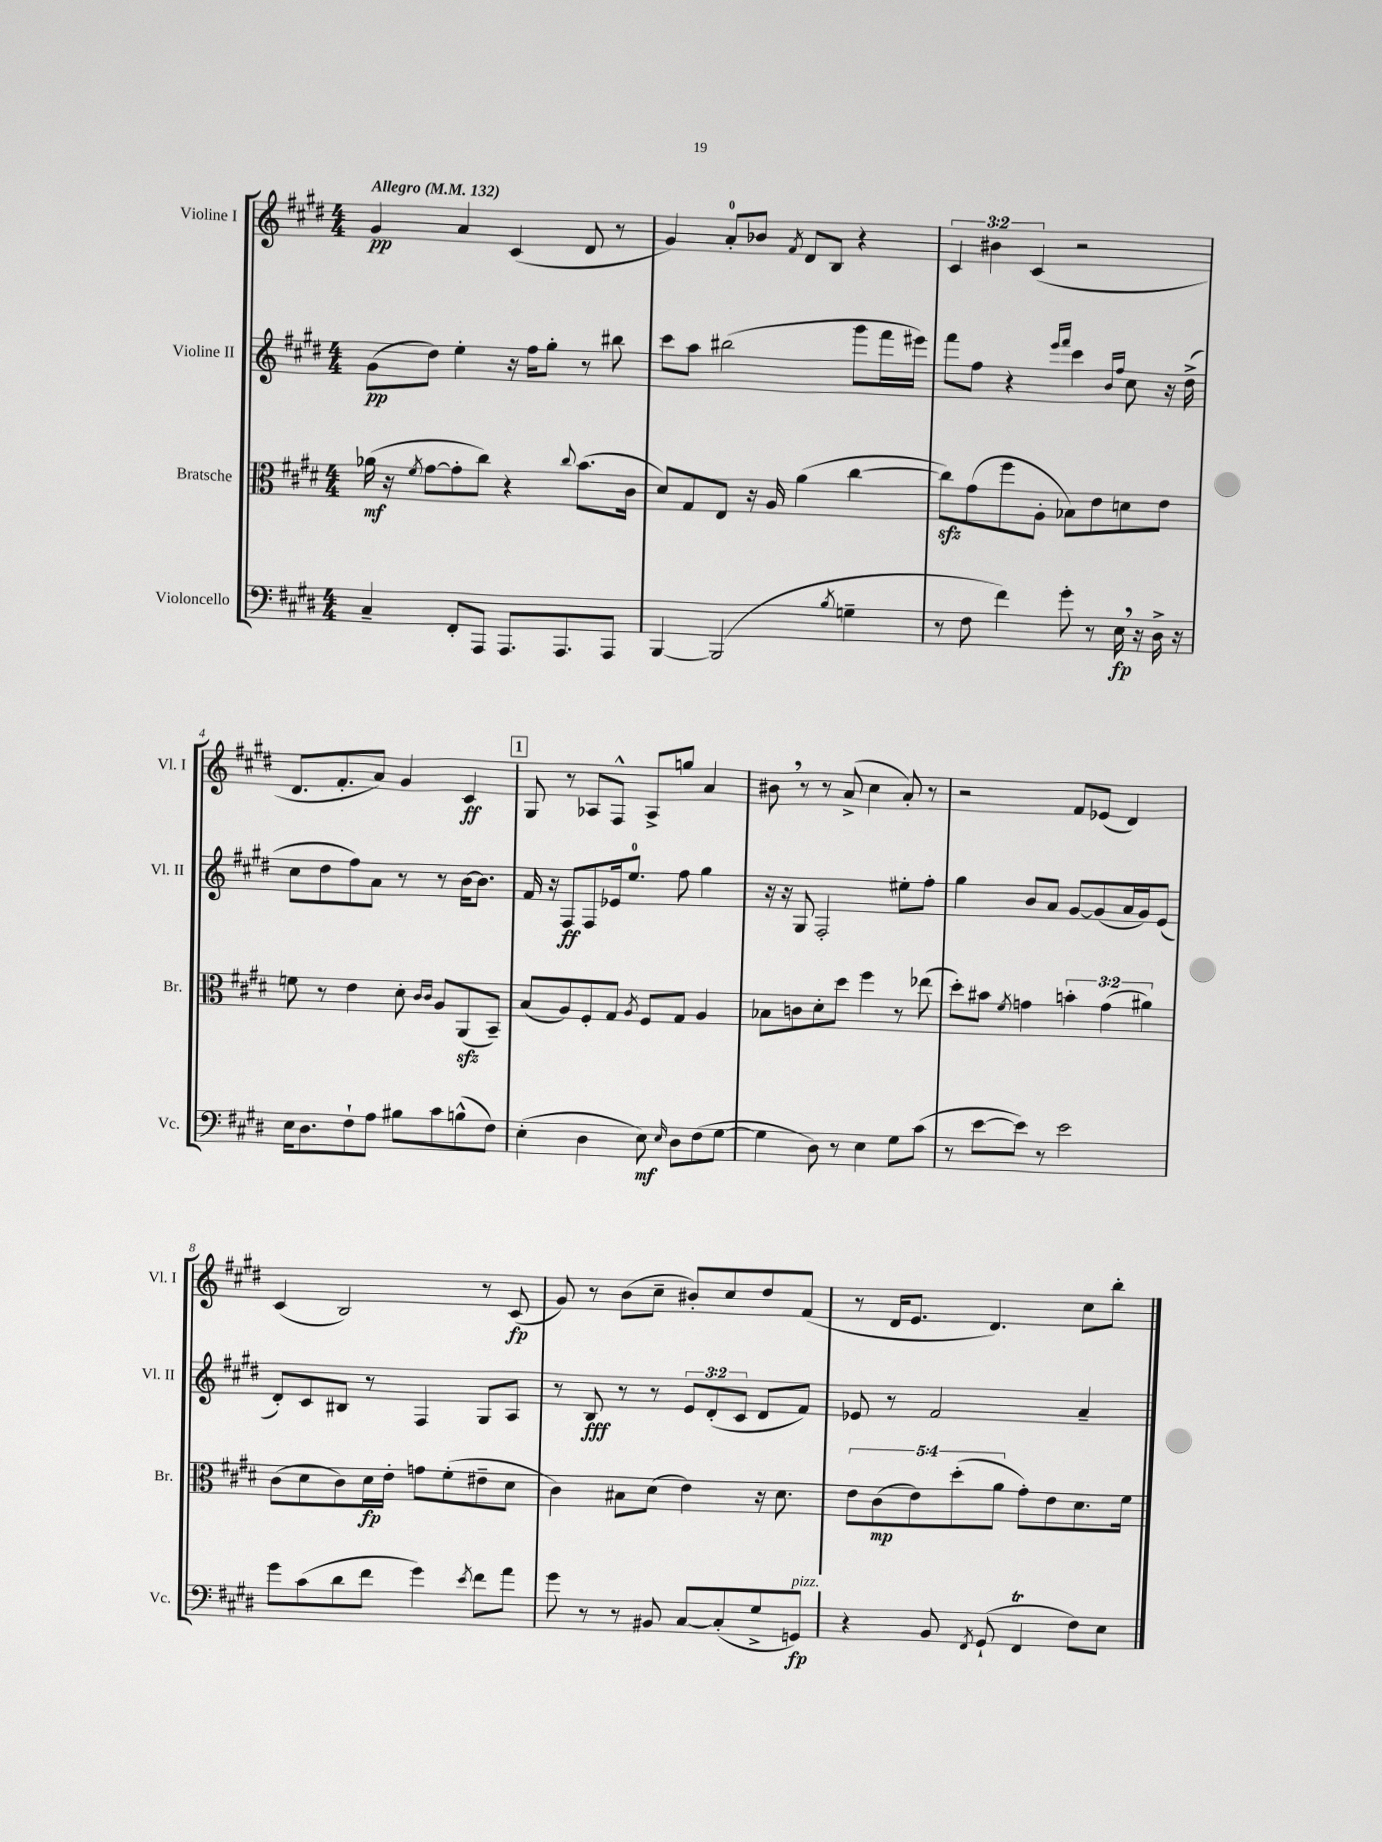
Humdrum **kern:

**kern	**dynam	**kern	**dynam	**kern	**dynam	**kern	**dynam
*part4	*part4	*part3	*part3	*part2	*part2	*part1	*part1
*staff4	*staff4	*staff3	*staff3	*staff2	*staff2	*staff1	*staff1
*I"Violoncello	*	*I"Bratsche	*	*I"Violine II	*	*I"Violine I	*
*I'Vc.	*	*I'Br.	*	*I'Vl. II	*	*I'Vl. I	*
*clefF4	*	*clefC3	*	*clefG2	*	*clefG2	*
*k[f#c#g#d#]	*	*k[f#c#g#d#]	*	*k[f#c#g#d#]	*	*k[f#c#g#d#]	*
*M4/4	*	*M4/4	*	*M4/4	*	*M4/4	*
*MM132	*	*MM132	*	*MM132	*	*MM132	*
=1	=1	=1	=1	=1	=1	=1	=1
!	!	!	!	!	!	!LO:TX:a:B:t=Allegro	!
4C#~/	.	(16a-X\	mf	(8g#\L	pp	4g#/	pp
.	.	16r	.	.	.	.	.
.	.	8qf#/	.	.	.	.	.
.	.	[8g#\L	.	8dd#\J)	.	.	.
8FF#'/L	.	8g#'\]	.	4ee'\	.	4a/	.
8AAA/J	.	8cc#\J)	.	.	.	.	.
8.AAA/L	.	4r	.	16r	.	(4c#/	.
.	.	.	.	16ff#\KL	.	.	.
.	.	.	.	8gg#'\J	.	.	.
8.AAA/	.	.	.	.	.	.	.
.	.	8qqcc#/	.	.	.	.	.
.	.	(8.b\L	.	8r	.	8d#/	.
8AAA/J	.	.	.	8bb#X\	.	8r	.
.	.	16c#\Jk	.	.	.	.	.
=2	=2	=2	=2	=2	=2	=2	=2
[4BBB/	.	8d#/L)	.	8ccc#\L	.	4g#/)	.
.	.	8G#/	.	8aa\J	.	.	.
(2BBB/]	.	8E/J	.	(2bb#X\	.	8a'/L	.
.	.	16r	.	.	.	8b-X/J	.
.	.	16A/	.	.	.	.	.
.	.	.	.	.	.	8qf#/	.
.	.	(4a\	.	.	.	8d#/L	.
.	.	.	.	.	.	8B/J	.
8qB/	.	.	.	.	.	.	.
4Gn~\	.	[4cc#\	.	8ggg#\L	.	4r	.
.	.	.	.	16fff#\L	.	.	.
.	.	.	.	16eee#X\JJ)	.	.	.
=3	=3	=3	=3	=3	=3	=3	=3
8r	.	8cc#zz\L])	.	8fff#\L	.	6c#/	.
8F#\	.	(8g#\	.	8ff#\J	.	.	.
.	.	.	.	.	.	6b#X\	.
4f#\)	.	8ff#\	.	4r	.	.	.
.	.	.	.	.	.	(6c#/	.
.	.	8A'\J	.	.	.	.	.
.	.	.	.	16qqeee/LL	.	.	.
.	.	.	.	16qqfff#/JJ	.	.	.
8g#'\	.	8B-X\L)	.	4ccc#\	.	2r	.
8r	.	8e\	.	.	.	.	.
.	.	.	.	16qqb/LL	.	.	.
.	.	.	.	16qqff#/JJ	.	.	.
16E,\	fp	8dn\	.	8cc#\	.	.	.
16r	.	.	.	.	.	.	.
16D#^\	.	8e\J	.	16r	.	.	.
16r	.	.	.	(16dd#^\	.	.	.
!!LO:LB:g=z
=4	=4	=4	=4	=4	=4	=4	=4
16E\KL	.	8fn\	.	8cc#\L	.	8.d#/L	.
8.D#\	.	.	.	.	.	.	.
.	.	8r	.	8dd#\	.	.	.
.	.	.	.	.	.	8.f#'/	.
8F#`\	.	4e\	.	8ff#\)	.	.	.
8A\J	.	.	.	8a\J	.	8a/J)	.
8B#X\L	.	8d#'\	.	8r	.	4g#/	.
.	.	16qqc#/LL	.	.	.	.	.
.	.	16qqc#/JJ	.	.	.	.	.
8c#\	.	8A/L	.	8r	.	.	.
(8Bn^^\	.	(8AAzz/	.	[16b\KL	.	4c#/	ff
.	.	.	.	8.b\J]	.	.	.
8F#\J)	.	8BB~/J)	.	.	.	.	.
!!LO:REH:place=s1:t=1
=5	=5	=5	=5	=5	=5	=5	=5
(4E'\	.	(8B/L	.	16f#/	.	8G#/	.
.	.	.	.	16r	.	.	.
.	.	8A/)	.	8F#/L	ff	8r	.
4D#\	.	8F#'/	.	8F#/	.	8A-X/L	.
.	.	8G#/J	.	16e-X/k	.	8F#^^/J	.
.	.	.	.	8.ee/J	.	.	.
.	.	8qA/	.	.	.	.	.
8E\)	mf	8F#/L	.	.	.	8A-^/L	.
16qqE/	.	.	.	.	.	.	.
8D#\L	.	8G#/J	.	8ff#\	.	8ggn/J	.
(8F#\	.	4A/	.	4gg#\	.	4a/	.
[8G#\J	.	.	.	.	.	.	.
=6	=6	=6	=6	=6	=6	=6	=6
4G#\]	.	8B-X\L	.	16r	.	8b#X,\	.
.	.	.	.	16r	.	.	.
.	.	8cn\	.	8G#/	.	8r	.
8D#\)	.	8d#'\	.	2F#'/	.	8r	.
8r	.	8dd#\J	.	.	.	(8a^/	.
4E\	.	4ff#\	.	.	.	4cc#\	.
8G#\L	.	8r	.	8ee#X'\L	.	8a'/)	.
(8c#\J	.	(8ee-X\	.	8ff#'\J	.	8r	.
=7	=7	=7	=7	=7	=7	=7	=7
8r	.	8dd#'\L)	.	4gg#\	.	2r	.
[8e\L	.	8b#X\J	.	.	.	.	.
.	.	8qf#/	.	.	.	.	.
8e\J])	.	4gn\	.	8b/L	.	.	.
8r	.	.	.	8a/J	.	.	.
2e\	.	6bn'\	.	[8g#/L	.	8f#/L	.
.	.	.	.	(8g#/]	.	(8e-X/J	.
.	.	(6g\	.	.	.	.	.
.	.	.	.	16a/L	.	4d#/)	.
.	.	.	.	16g#/J)	.	.	.
.	.	6a#X\)	.	.	.	.	.
.	.	.	.	(8e/J	.	.	.
!!LO:LB:g=z
=8	=8	=8	=8	=8	=8	=8	=8
8g#\L	.	(8c#\L	.	8d#'/L)	.	(4c#/	.
(8c#\	.	8d#\	.	8c#/	.	.	.
8d#\	.	8c#\)	.	8B#X/J	.	2B/)	.
8f#\J	.	16d#\L	fp	8r	.	.	.
.	.	16e'\JJ	.	.	.	.	.
4g#\)	.	8gn\L	.	4F#/	.	.	.
.	.	(8f#'\	.	.	.	.	.
8qe/	.	.	.	.	.	.	.
8f#\L	.	8e#X~\	.	8G#/L	.	8r	.
8a\J	.	8d#\J	.	8A/J	.	(8c#/	fp
=9	=9	=9	=9	=9	=9	=9	=9
8g#\	.	4c#\)	.	8r	.	8g#/)	.
8r	.	.	.	8B/	fff	8r	.
8r	.	8B#X\L	.	8r	.	(8b\L	.
8BB#X/	.	(8d#\J	.	8r	.	8cc#~\J	.
[8C#/L	.	4e\)	.	12e/L	.	8b#X'/L)	.
.	.	.	.	(12d#'/	.	.	.
(8C#'/]	.	.	.	.	.	8cc#/	.
.	.	.	.	12c#/J	.	.	.
8G#^/	.	16r	.	8d#/L	.	8dd#/	.
.	.	8.d#\	.	.	.	.	.
!LO:TX:a:i:t=pizz.	!	!	!	!	!	!	!
8GGn/J)	fp	.	.	8f#/J)	.	(8f#/J	.
=10	=10	=10	=10	=10	=10	=10	=10
4r	.	10e\L	.	8e-X/	.	8r	.
.	.	(10c#\	mp	.	.	.	.
.	.	.	.	8r	.	16d#/KL	.
.	.	.	.	.	.	8.e/J	.
.	.	10e\)	.	.	.	.	.
8BB/	.	.	.	2f#/	.	.	.
.	.	(10dd#'\	.	.	.	.	.
8qFF#/	.	.	.	.	.	.	.
(8GG#`/	.	.	.	.	.	4.d#/)	.
.	.	10a\J	.	.	.	.	.
4FF#T/	.	8g#'\L)	.	.	.	.	.
.	.	8e\	.	.	.	.	.
8F#\L)	.	8.d#\	.	4a~/	.	8cc#\L	.
8E\J	.	.	.	.	.	8bb'\J	.
.	.	16f#\Jk	.	.	.	.	.
==	==	==	==	==	==	==	==
*-	*-	*-	*-	*-	*-	*-	*-
